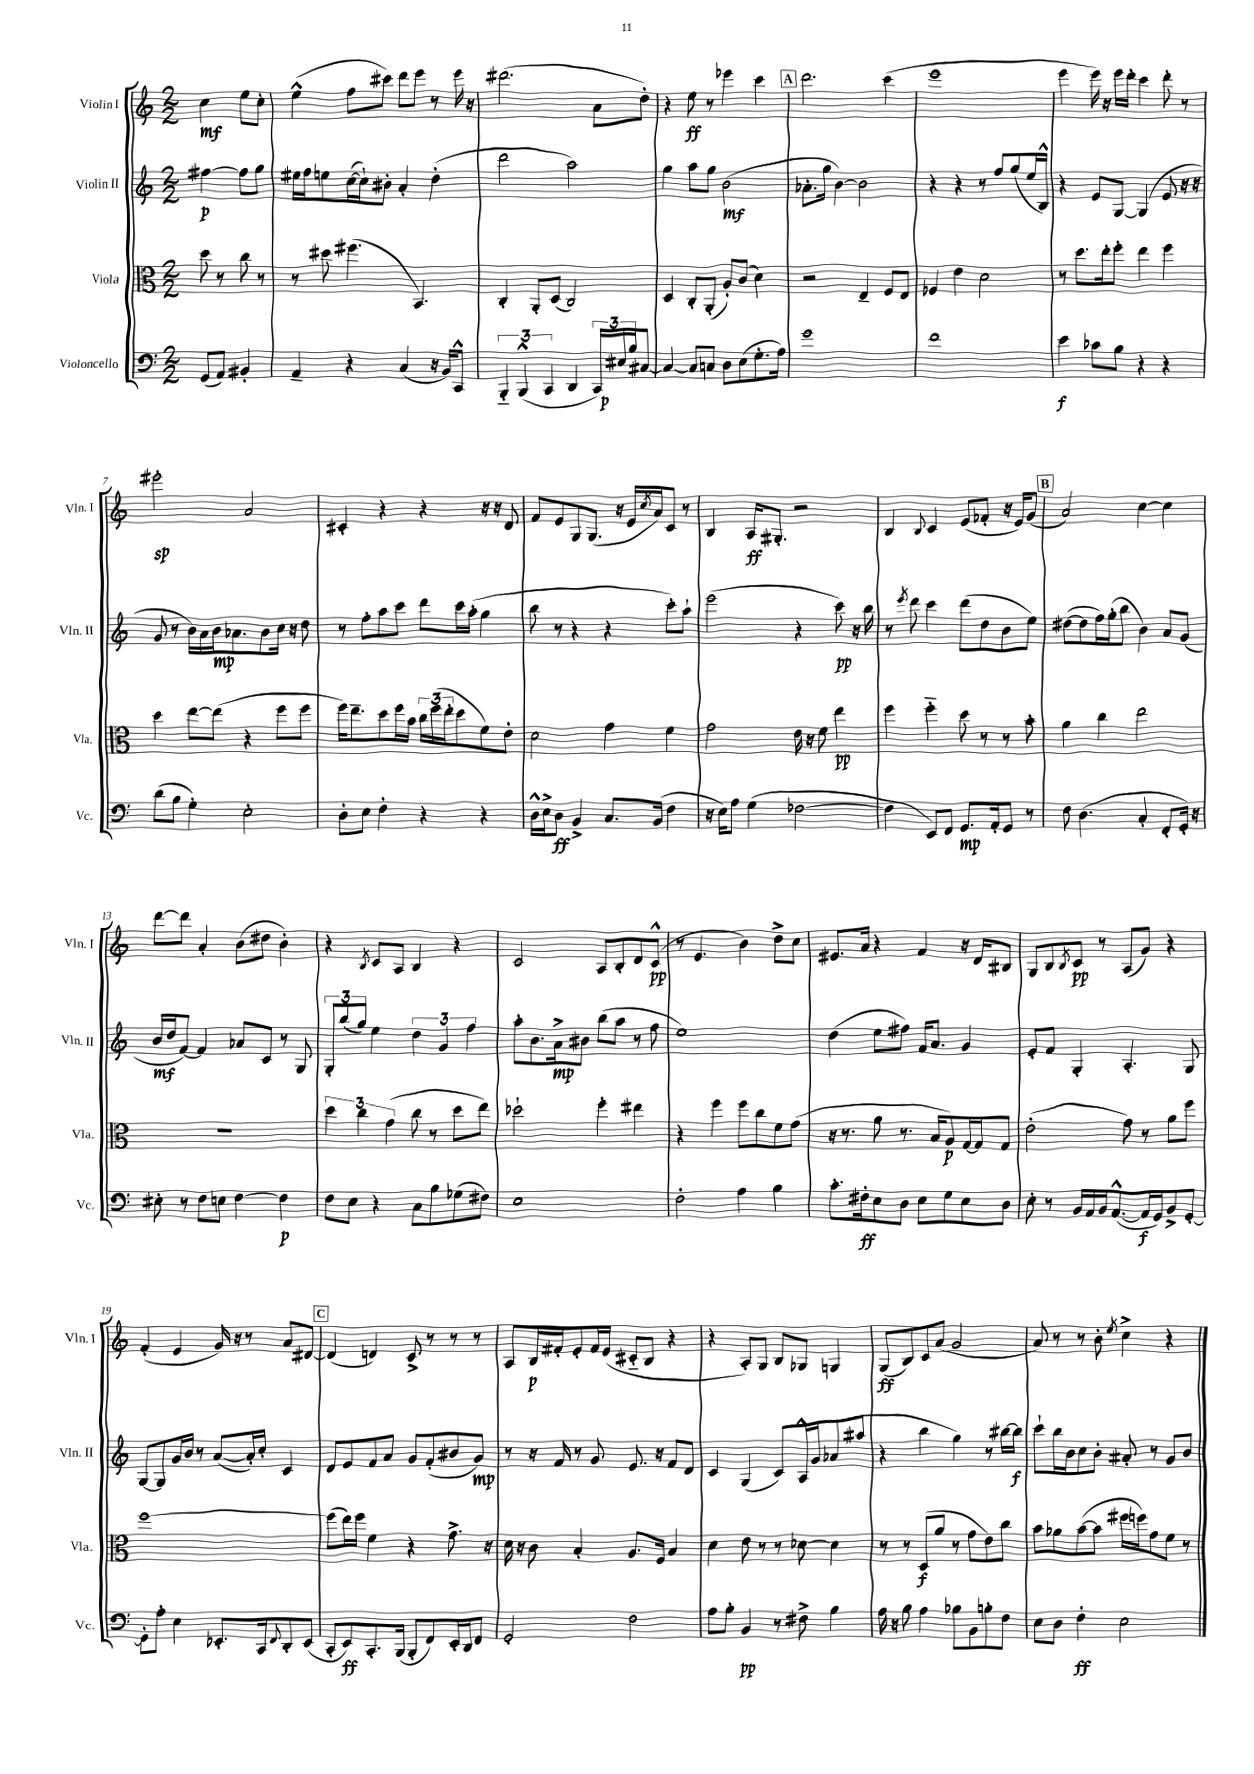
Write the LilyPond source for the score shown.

<<
\new StaffGroup <<
\new Staff = "s0" \with { instrumentName = "Violin I" shortInstrumentName = "Vln. I" } {
    \clef treble \key c \major \numericTimeSignature \time 2/2 \partial 2
    c''4\mf e''8 c''8-. |
    e''4-^( f''8 cis'''8) d'''8 e'''8 r8 e'''16 r16 |
    dis'''2.( a'8 d''8-.) |
    r4 e''8\ff r8 ees'''4 c'''4 |
    \mark \markup { \box "A" } d'''2. c'''4( |
    e'''1 |
    e'''4 e'''16) r16 e'''16 d'''16-. c'''4 d'''8-. r8 |
    eis'''2-.\sp a'2 |
    cis'4-. r4 r4 r16 r16 d'8 |
    f'8 e'8 g8 g8.( r16 e'16 \acciaccatura { c''8 } a'16) c'8 r8 |
    b4 a16\ff gis8.-. r2 |
    b4 \appoggiatura { b8 } c'4 e'8( fes'8-. r16 e'16) g'8( |
    \mark \markup { \box "B" } a'2) c''4~ c''4 |
    d'''8~ d'''8 a'4-. b'8( dis''8 b'4-.) |
    r4 \acciaccatura { b8 } c'8 a8 b4 r4 |
    c'2 a8 b8-. d'8 c'8-^\pp( |
    r8 e'4. b'4) d''8-> c''8 |
    eis'8. a'16 r4 f'4 r16 d'16 bis8 |
    g8 b8 \acciaccatura { b8 } c'8\pp r8 a8( g'8) r4 |
    f'4-.( e'4 g'16) r16 r8 a'8 dis'8~ |
    \mark \markup { \box "C" } dis'4( d'4) c'8-> r8 r8 r8 |
    a8 b16\p fis'16-. e'8-. fis'16 e'16( cis'8-_ b8 r4 |
    r4 a8-.) g8 b8 ges8 g4 |
    g8\ff( b8) c'8 a'8( g'2 |
    a'8) r8 r8 b'8-. \acciaccatura { e''8 } c''4-> r4 \bar "|." |
}
\new Staff = "s1" \with { instrumentName = "Violin II" shortInstrumentName = "Vln. II" } {
    \clef treble \key c \major \numericTimeSignature \time 2/2 \partial 2
    fis''4~\p fis''8 g''8 |
    eis''16 f''16 e''8 c''16~( c''16-!) bis'8-. a'4-. d''4-.( |
    d'''2 a''2) |
    g''4 a''8 g''8 b'2\mf( |
    \mark \markup { \box "A" } aes'8.-. g''16 b'4~) b'2 |
    r4 r4 r8 f''8 g''8( e''16 b16-^) |
    r4 e'8 g8~ g4( e'8 r16 r16 |
    g'8 r8 b'16) a'16 b'16\mp aes'8. b'8 c''16 r16 d''8 |
    r8 f''8-. a''8 c'''8 d'''8 c'''16 a''16-.( g''4 |
    b''8 r8 r4 r4 c'''8-.) a''8-! |
    e'''2( r4 c'''8\pp) r16 b''16 |
    r8 \acciaccatura { e'''8 } d'''8 c'''4 d'''8( d''8 b'8 e''8) |
    \mark \markup { \box "B" } dis''8~( dis''8 f''16) g''16-.( b''8 b'4) a'8 g'8( |
    b'16\mf d''16 f'8~) f'4 aes'8 c'8 r8 g8 |
    \tuplet 3/2 { g8-. b''8( g''8) } e''4 \tuplet 3/2 { d''4 g'4 f''4 } |
    a''8-. b'8. a'16->\mp bis'8 b''8( a''8 r8 f''8 |
    e''1) |
    d''4( e''8 fis''8) f'16 a'8. g'4 |
    e'8-. f'8 g4-. a4.-. g8 |
    g8~ g8 g'16 b'16 r8 a'8~( a'16-.) c''16-. c'4 |
    \mark \markup { \box "C" } d'8 e'8 f'8 a'8 g'8 f'8-.( bis'8 g'8\mp) |
    r8 r16 f'16 r8 g'8 e'8. r16 f'8 d'8 |
    c'4 g4( c'8) a16-^ g'16 aes'8( ais''8 |
    r4 b''4 g''4) r8 bis''16~ bis''16\f |
    c'''8-! b''16 b'16 c''8 b'8-. ais'8-. r8 g'8 b'8 \bar "|." |
}
\new Staff = "s2" \with { instrumentName = "Viola" shortInstrumentName = "Vla." } {
    \clef alto \key c \major \numericTimeSignature \time 2/2 \partial 2
    d''8 r8 c''8 r8 |
    r8 dis''8 fis''4.( b,4.) |
    c4-. a,8-. d8( c2) |
    d4 c8-. a,8-.( a8-.) c'8( d'4) |
    \mark \markup { \box "A" } r2 e4-- f8 e8 |
    fes4 e'4 d'2 |
    r8 d''8. e''16-. f''8-. e''4 f''4 |
    d''4 e''8~ e''8( r4 f''8 f''8 |
    f''16) e''8.-- d''8 f''16 b'16 \tuplet 3/2 { c''16 f''16( e''16-. } d''8 f'8) e'8-. |
    d'2 g'4 f'4 |
    g'2 e'16 r16 f'8 e''4\pp |
    f''4 f''4-_ d''8 r8 r8 b'8-. |
    \mark \markup { \box "B" } a'4 c''4 e''2 |
    r1 |
    \tuplet 3/2 { d''4 c''4 g'4( } c''8 r8 d''8 e''8) |
    des''2-! f''4-. eis''4 |
    r4 f''4 f''8 c''8 f'8 g'8( |
    r16 r8. a'8 r8. b16 a8\p) g16~ g16 g8 |
    e'2-.( g'8) r8 a'8 f''8 |
    f''1~ |
    \mark \markup { \box "C" } f''8( e''16) f''16 f'4 r4 g'8.-> r16 |
    d'16 r16 c'8 b4-. a8. f16 b4 |
    d'4 e'8 r8 r8 des'8~ des'4 |
    r8 r8 d8\f( a'8 r8 g'8 e'8) c''8 |
    b'8 aes'8 b'8~( b'8 fis''16 f''16) g'8 f'8 r8 \bar "|." |
}
\new Staff = "s3" \with { instrumentName = "Violoncello" shortInstrumentName = "Vc." } {
    \clef bass \key c \major \numericTimeSignature \time 2/2 \partial 2
    g,8( a,8) bis,4-. |
    a,4-- r4 c4( r16 b,16) c,8-^ |
    \tuplet 3/2 { b,,4-_ b,,4-^( c,4 } d,4 \tuplet 3/2 { c,16) eis16\p b16 } cis8~ |
    cis4~ cis8 c8 d8 e8( g8.-. a16) |
    \mark \markup { \box "A" } g'1 |
    f'1 |
    e'4\f ces'8 b8 r4 r4 |
    d'8( b8 g4-.) e2-. |
    d8-. e8 f4-. r4 r4 |
    d16-^ e16-> d8\ff b,4-> c8. b,16( f4 |
    r16 e16) a8 g4( fes2~ |
    fes4 e,8) f,8 g,8.\mp a,16-. g,8 r8 |
    \mark \markup { \box "B" } f8 d4.( c4-. f,8-. g,16-.) r16 |
    eis8-. r8 f8 e8 f4~ f4\p |
    f8 e8 r4 c8 b8 ges8( fis8) |
    e1 |
    f2-. a4 b4 |
    c'8.-. fis16-.\ff e8 d8 e8 g8 e8 d8 |
    e8-. r8 b,16 a,16 b,16 a,8.~-^( a,16\f g,16) b,8-> g,8~-. |
    g,8-. a8-. e4 ees,8.-. c,16 \appoggiatura { f,8 } d,8-. ees,8( |
    \mark \markup { \box "C" } c,8-. e,8\ff) c,8.-. b,,16( b,,8-. f,8) e,16-. d,16 f,8 |
    g,2-. f2 |
    a8 b8-. b,4\pp r8 fis8-> b4 |
    a16 r16 b8 a4 bes8 b,8 b8-. f8 |
    e8 d8 f4-.\ff e2 \bar "|." |
}
>>
>>
